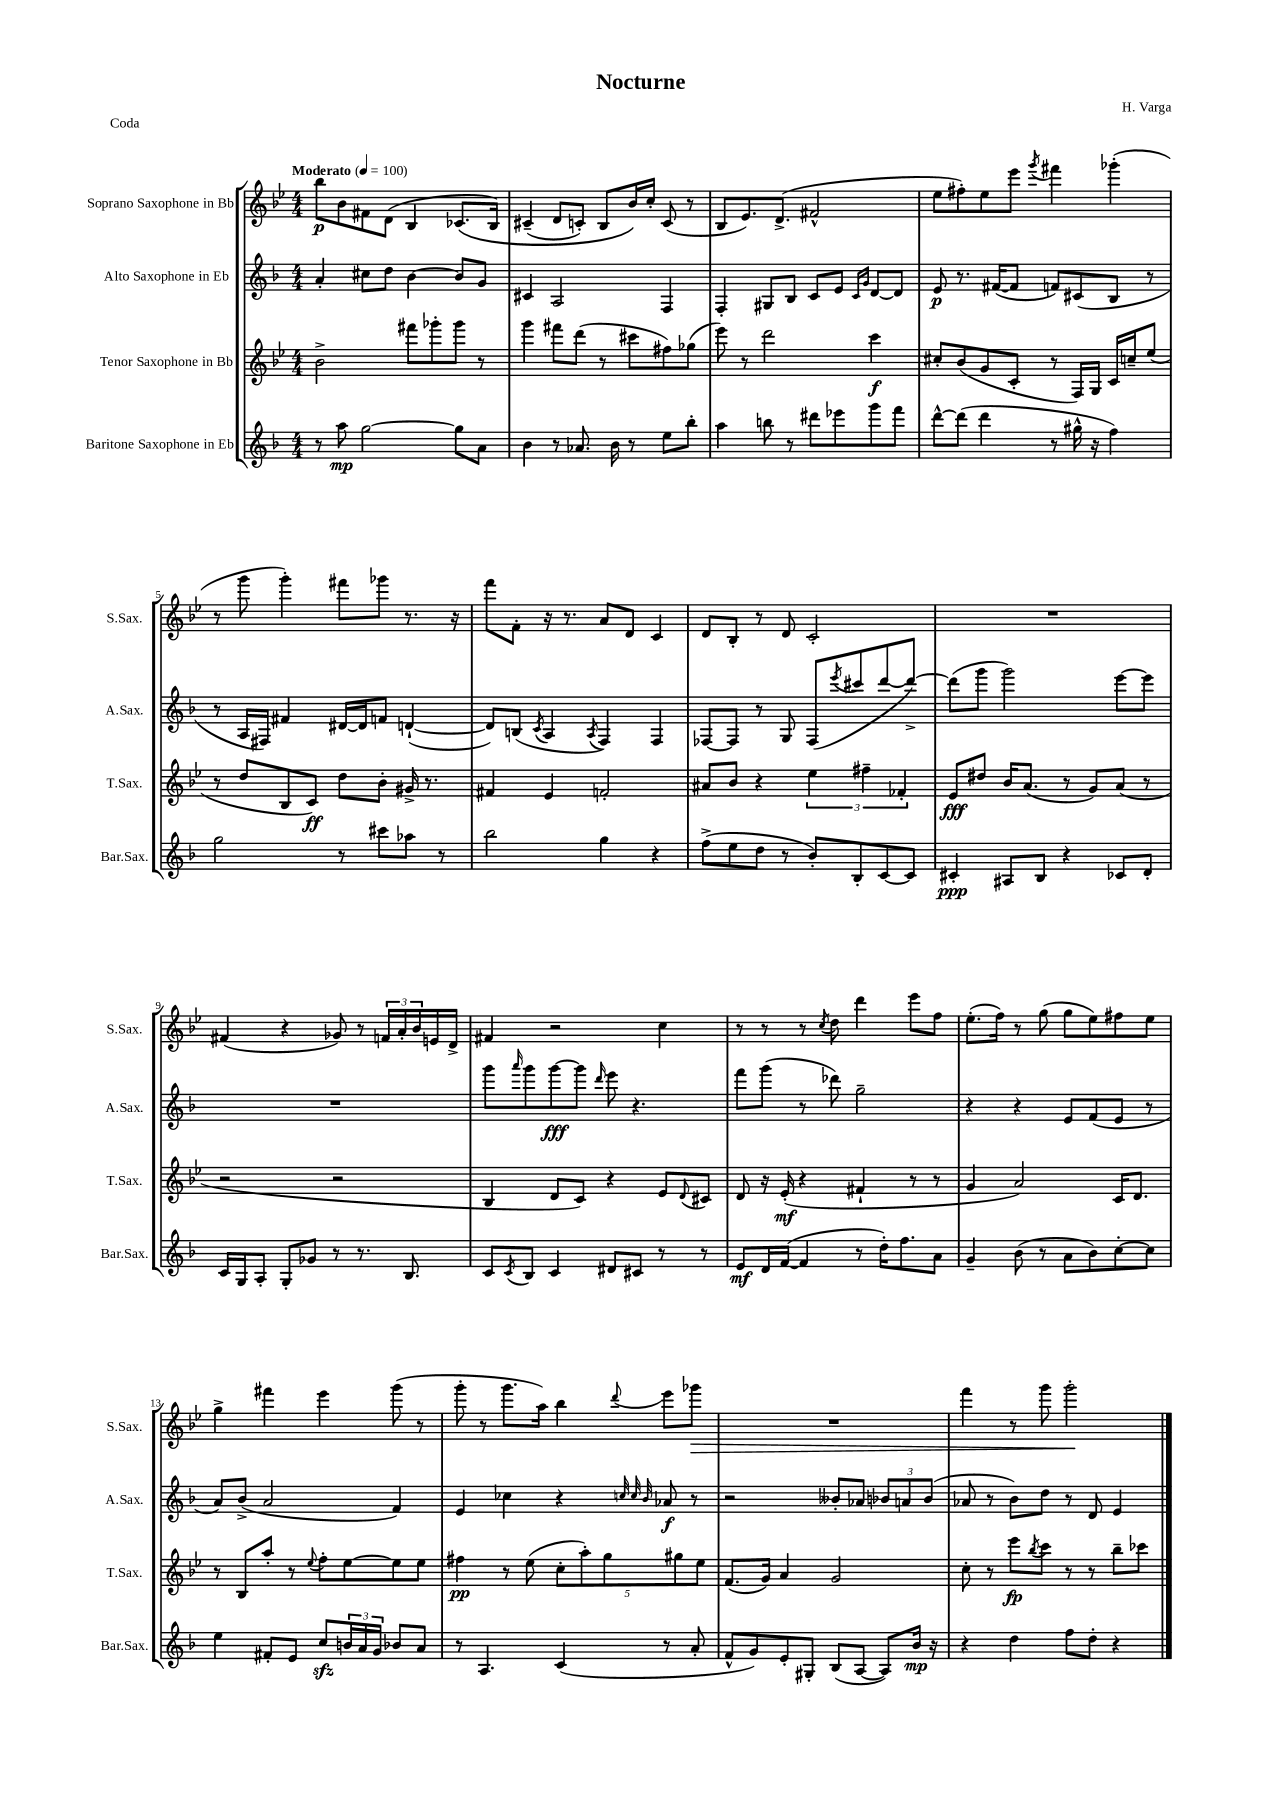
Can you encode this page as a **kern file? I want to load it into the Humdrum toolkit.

**kern	**kern	**kern	**kern
*staff4	*staff3	*staff2	*staff1
*clefG2	*clefG2	*clefG2	*clefG2
*k[b-]	*k[b-e-]	*k[b-]	*k[b-e-]
*M4/4	*M4/4	*M4/4	*M4/4
*MM100	*MM100	*MM100	*MM100
8r	2b-^\	4a'/	8bb-\L
8aa\	.	.	8b-\
[2gg\	.	8cc#\L	8f#\
.	.	8dd\J	(8d\J
.	8fff#\L	[4b-\	4B-/
.	8ggg-'\	.	.
8gg\]L	8ggg-\J	8b-/]L	&(8.c-/L
8a\J	8r	8g/J	.
.	.	.	16B-/Jk)
=	=	=	=
4b-\	4ggg\	4c#/	(4c#~/
8r	8fff#\L	2A/	8d/L
8.a-/	(8ddd\J	.	8c'/J)
.	8r	.	8B-/L
16b-\	.	.	.
8r	8ccc#\L	.	16b-/L&)
.	.	.	16cc'/JJ
8ee\L	8ff#\)	4F/	(8c/
8bb-'\J	(8gg-\J	.	8r
=	=	=	=
4aa\	8eee-\)	4F'/	8B-/L
.	8r	.	8.e-/)
8bb\	2ddd\	8G#/L	.
.	.	.	(8.d^/J
8r	.	8B-/J	.
8ddd#\L	.	8c/L	2f#^^/
8eee-\	.	8e/J	.
.	.	16qqc/LL	.
.	.	16qqg/JJ	.
8ggg\	4ccc\	[8d/L	.
8fff\J	.	8d/]J	.
=	=	=	=
[8ddd^^\L	8cc#'/L	8e/	8ee-\L
(8ddd\]J	(8b-/	8.r	8ff#'\)
4ddd\	8g/	.	8ee-\
.	.	([16f#/LK	.
.	8c'/J	8f#/]J	8eee-\J
.	.	.	8qggg/
8r	8r	8f/L)	4fff#\
16gg#^^\	16F/LL)	(8c#/	.
16r	16G/JJ	.	.
4ff\)	16c/LL	8B-/J	(4ggg-'\
.	16cc~/J	.	.
.	(8ee-/J	8r	.
=	=	=	=
2gg\	8r	8r	8r
.	8dd/L	16A/LL	8ggg\
.	.	16F#/JJ)	.
.	8B-/	4f#/	4ggg'\)
.	8c/J)	.	.
8r	8dd\L	[16d#/LL	8fff#\L
.	.	16d#/]J	.
8ccc#\L	8b-'\J	8f/J	8ggg-\J
8aa-\J	16g#^/	([4d`/	8.r
.	8.r	.	.
8r	.	.	.
.	.	.	16r
=	=	=	=
2bb-\	4f#/	8d/]L)	8fff\L
.	.	(8B/J	8f'\J
.	.	8qc/	.
.	4e-/	4A/	16r
.	.	.	8.r
.	.	8qA/	.
4gg\	2f'/	4F/)	8a/L
.	.	.	8d/J
4r	.	4F/	4c/
=	=	=	=
(8ff^\L	8a#/L	[8F-/L	8d/L
8ee\	8b-/J	8F-/]J	8B-'/J
8dd\J	4r	8r	8r
8r	.	8G/	8d/
8b-'/L)	6ee-\	(8F-/L	2c'/
.	.	8qeee/	.
8B-'/	.	8ccc#/	.
.	6ff#~\	.	.
[8c/	.	[8ddd/	.
.	6f-'/	.	.
8c/]J	.	8ddd^/_J)	.
=	=	=	=
4c#'/	8e-/L	(8ddd\]L	1r
.	8dd#/J	8ggg\J	.
8A#/L	16b-/LK	2ggg\)	.
.	(8.a/J	.	.
8B-/J	.	.	.
4r	8r	.	.
.	8g/L)	.	.
8c-/L	(8a/J	[8eee\L	.
8d'/J	8r	8eee\]J	.
=	=	=	=
16c/LL	2r	1r	(4f#/
16G/J	.	.	.
8A'/J	.	.	.
8G'/L	.	.	4r
8g-/J	.	.	.
8r	2r	.	8g-/)
8.r	.	.	8r
.	.	.	24f/LL
.	.	.	24a'/
8.B-/	.	.	.
.	.	.	24b-/
.	.	.	16e/
.	.	.	16d^/JJ
=	=	=	=
8c/L	4B-/	8ggg\L	4f#/
8qc/	.	16qqaaa/	.
8B-/J	.	8ggg\	.
4c/	8d/L	[8ggg\	2r
.	8c/J)	8ggg\]J	.
.	.	16qqddd/	.
8d#/L	4r	8eee\	.
8c#/J	.	4.r	.
8r	8e-/L	.	4cc\
.	8qqd/	.	.
8r	8c#/J	.	.
=	=	=	=
8e/L	8d/	8fff\L	8r
16d/L	16r	(8ggg\J	8r
([16f/JJ	(16e-'/	.	.
4f/]	4r	8r	8r
.	.	.	8qcc/
.	.	8ddd-\)	8dd\
8r	4f#`/	2gg~\	4ddd\
16dd'\LK)	.	.	.
8.ff\	.	.	.
.	8r	.	8eee-\L
8a\J	8r	.	8ff\J
=	=	=	=
4g~/	4g/	4r	(8.ee-'\L
.	.	.	16ff\Jk)
(8b-\	2a/)	4r	8r
8r	.	.	(8gg\
8a\L	.	8e/L	8gg\L
8b-\)	.	(8f/	8ee-\)
[8cc'\	16c/LK	8e/J	8ff#\
.	8.d/J	.	.
8cc\]J	.	8r	8ee-\J
=	=	=	=
4ee\	8r	8a/L)	4gg^\
.	8B-/L	(8b-^/J	.
8f#'/L	8aa'/J	2a/	4fff#\
8e/J	8r	.	.
.	8qqee-/	.	.
8cc/L	8ff'\L	.	4eee-\
24b/L	[8ee-\	.	.
24a/	.	.	.
24g/JJ	.	.	.
8b-/L	8ee-\]	4f/)	(8ggg\
8a/J	8ee-\J	.	8r
=	=	=	=
8r	4ff#\	4e/	8ggg'\
4.A/	.	.	8r
.	8r	4cc-\	8.ggg\L
.	(8ee-\	.	.
.	.	.	16aa\Jk)
(4c/	10cc'\L	4r	4bb-\
.	10aa'\)	.	.
.	10gg\	.	.
.	.	32qqcc/	.
.	.	32qqcc/	.
.	.	32qqb-/	8qqddd/
8r	.	8a-/	8eee-\L
.	10gg#\	.	.
8a'/	.	8r	8ggg-\J
.	10ee-\J	.	.
=	=	=	=
8f^^/L	(8.f/L	2r	1r
8g/)	.	.	.
.	16g/Jk)	.	.
8e'/	4a/	.	.
8G#'/J	.	.	.
(8B-/L	2g/	8b--'/L	.
[8A/J	.	8a-/J	.
8A/]L)	.	12b-/L	.
.	.	12a/	.
16b-/Jk	.	.	.
.	.	(12b-/J	.
16r	.	.	.
=	=	=	=
4r	8cc'\	8a-/	4fff\
.	8r	8r	.
4dd\	8eee-\L	8b-\L)	8r
.	8qbb-/	.	.
.	8ccc\J	8dd\J	8ggg\
8ff\L	8r	8r	2ggg'\
8dd'\J	8r	8d/	.
4r	8bb-~\L	4e/	.
.	8ccc-\J	.	.
==	==	==	==
*-	*-	*-	*-
